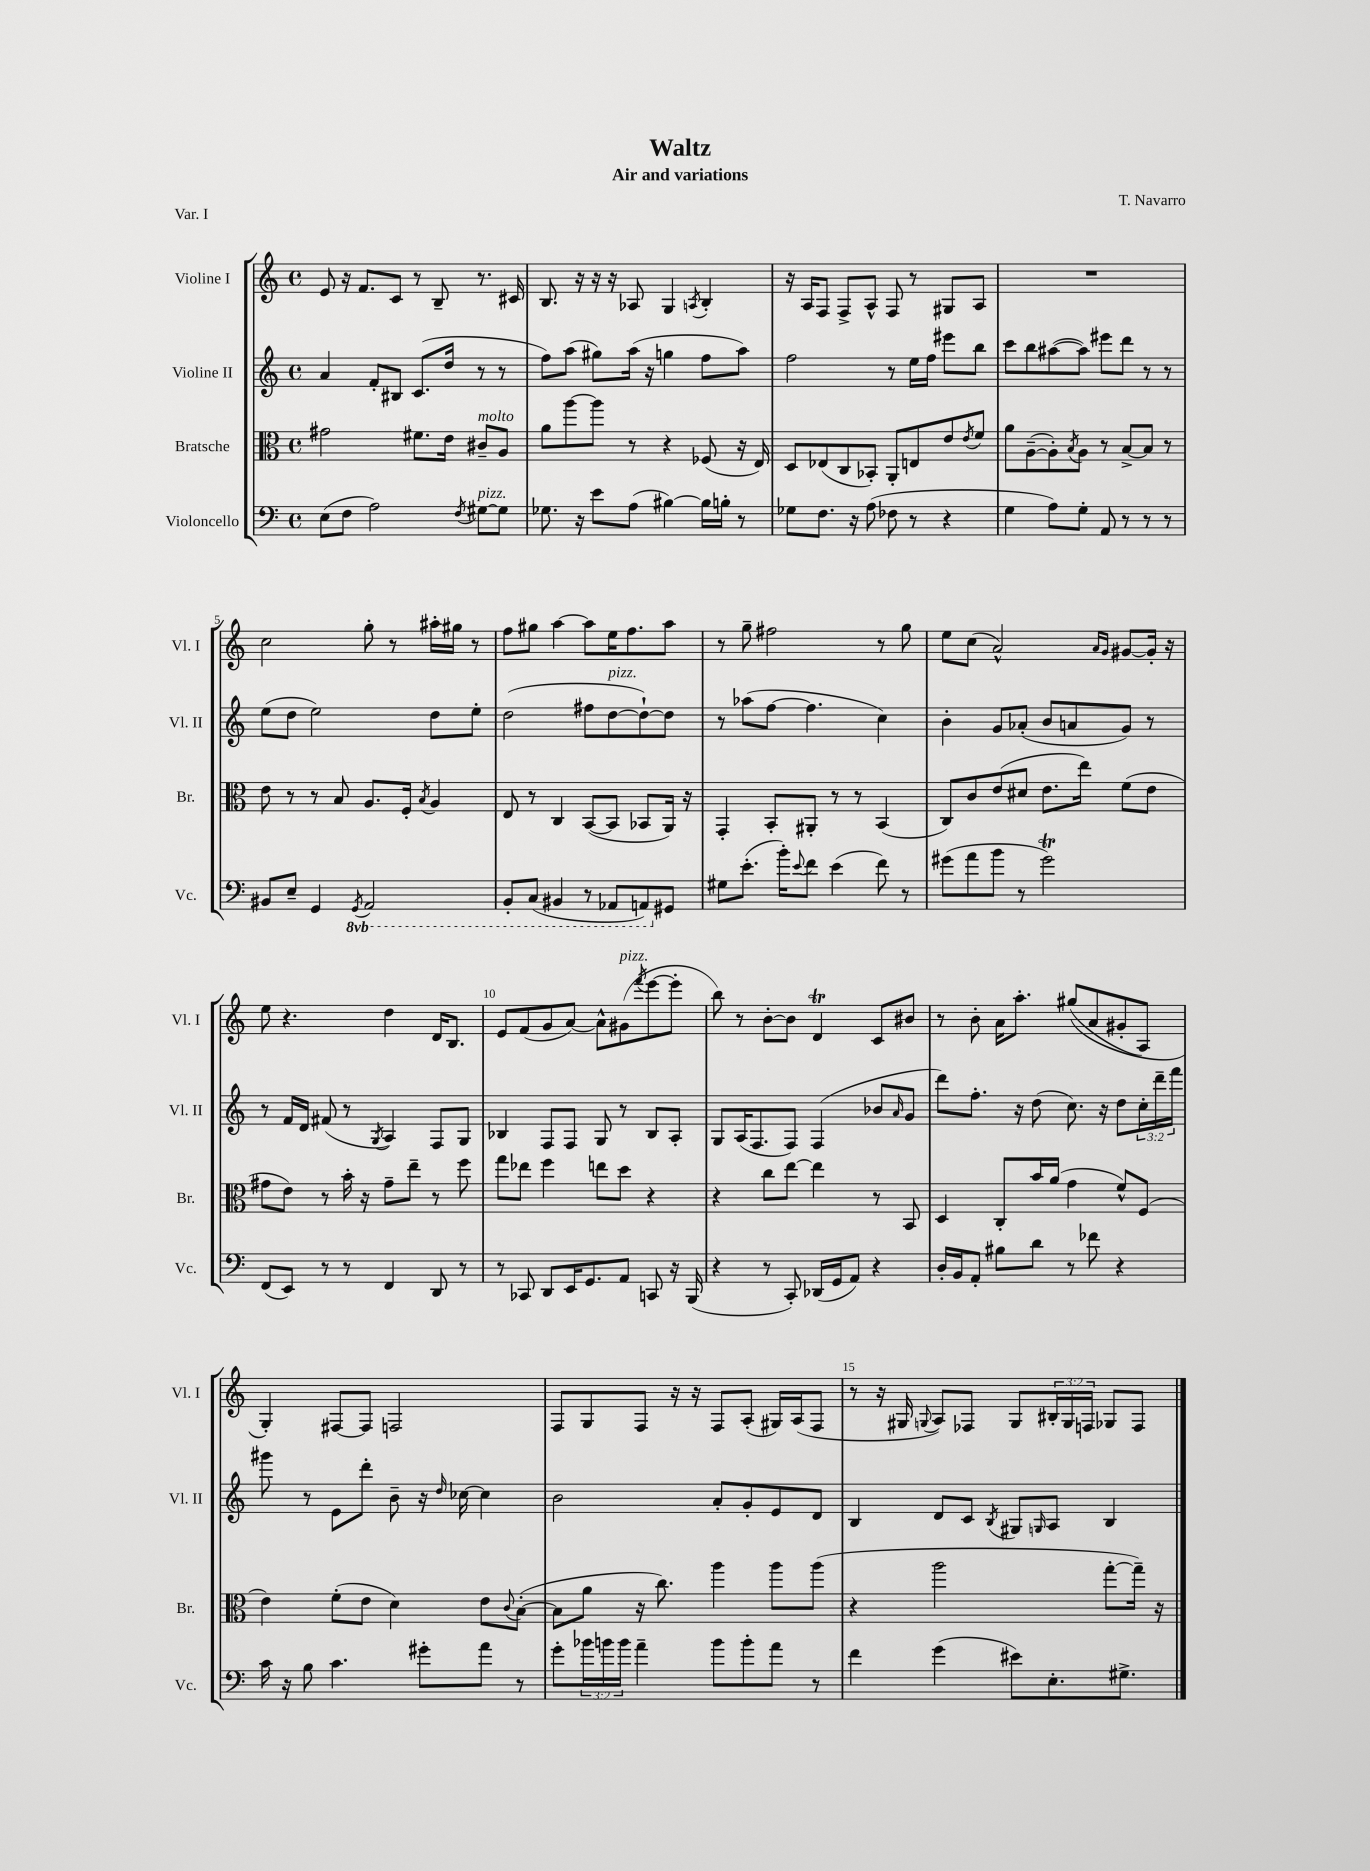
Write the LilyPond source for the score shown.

\header { title = "Waltz" composer = "T. Navarro" subtitle = "Air and variations" piece = "Var. I" }
<<
\new StaffGroup <<
\new Staff = "s0" \with { instrumentName = "Violine I" shortInstrumentName = "Vl. I" } {
    \clef treble \key c \major \defaultTimeSignature \time 4/4 \override Staff.TupletNumber.text = #tuplet-number::calc-fraction-text
    e'8 r16 f'8. c'8 r8 b8-- r8. cis'16 |
    b8. r16 r16 r16 aes8 g4 \acciaccatura { a8 } b4-. |
    r16 a16 f8 f8-> a8-^ f8 r8 gis8 a8 |
    R1 |
    c''2 g''8-. r8 ais''16-. gis''16 r8 |
    f''8 gis''8 a''4~ a''8 e''16 f''8. a''8 |
    r8 g''8-- fis''2 r8 g''8 |
    e''8 c''8( a'2-^) \grace { a'16 g'16 } gis'8~ gis'16-. r16 |
    e''8 r4. d''4 d'16 b8. |
    e'8 f'8( g'8 a'8~) a'8-^ gis'8^\markup { \italic "pizz." }( \acciaccatura { f'''8 } e'''8~ e'''8-. |
    b''8) r8 b'8~-. b'8 d'4\trill c'8 bis'8 |
    r8 b'8-. a'16 a''8.-. gis''8(\( a'8 gis'8-. a8) |
    g4-.\) fis8~ fis8 f2 |
    f8 g8 f8 r16 r16 f8 a8-.( gis16) a16( f8 |
    r8 r16 gis16 \appoggiatura { g8 } a8) fes8 g8 \tuplet 3/2 { bis16-. g16 f16 } ges8 f8 \bar "|." |
}
\new Staff = "s1" \with { instrumentName = "Violine II" shortInstrumentName = "Vl. II" } {
    \clef treble \key c \major \defaultTimeSignature \time 4/4 \override Staff.TupletNumber.text = #tuplet-number::calc-fraction-text
    a'4 f'8-. bis8 c'8.( d''16 r8 r8 |
    f''8) a''8( gis''8) a''16( r16 g''4 f''8 a''8) |
    f''2 r8 e''16 f''16 eis'''8 b''8 |
    c'''8 b''8 ais''8~( ais''8) eis'''8 d'''8 r8 r8 |
    e''8( d''8 e''2) d''8 e''8-. |
    d''2( fis''8 d''8~^\markup { \italic "pizz." } d''8~-!) d''8 |
    r8 aes''8( f''8~ f''4. c''4) |
    b'4-. g'8 aes'8-.( b'8 a'8 g'8) r8 |
    r8 f'16 d'16 fis'8( r8 \acciaccatura { g8 } a4) f8 g8 |
    bes4 f8 f8 g8 r8 bes8 a8-. |
    g8 a16( f8. f8) f4( bes'8 \grace { a'16 } g'8 |
    d'''8) f''8.-. r16 d''8( c''8.) r16 d''8 \tuplet 3/2 { c''16-. d'''16-- f'''16 } |
    gis'''8 r8 e'8 d'''8-. b'8-- r16 \grace { d''16 } ces''16~ ces''4 |
    b'2 a'8-. g'8-. e'8 d'8 |
    b4 d'8 c'8 \acciaccatura { b8 } gis8 \grace { g16 } a8 b4 \bar "|." |
}
\new Staff = "s2" \with { instrumentName = "Bratsche" shortInstrumentName = "Br." } {
    \clef alto \key c \major \defaultTimeSignature \time 4/4
    gis'2 fis'8. e'16 cis'8--^\markup { \italic "molto" } a8 |
    a'8 a''8~ a''8 r8 r4 fes8( r16 e16) |
    d8 ees8( c8 bes,8-.) a,8-. e8 e'8 \acciaccatura { e'8 } f'8 |
    a'8 a8~--( a8-.) \acciaccatura { b8 } a8 r8 b8~-> b8 r8 |
    e'8 r8 r8 b8 a8. f16-. \acciaccatura { b8 } a4 |
    e8 r8 c4 b,8~( b,8 bes,8 a,16) r16 |
    g,4-. b,8-. ais,8-. r8 r8 b,4( |
    c8) c'8 e'8( dis'8 e'8. e''16) f'8( e'8 |
    gis'8 e'8) r8 b'16-. r16 gis'8-- e''8-- r8 f''8 |
    g''8 ees''8 f''4 e''8 d''8 r4 |
    r4 c''8 e''8~ e''4 r8 b,8 |
    d4 c8-. b'16 a'16( g'4 f'8-^) f8( |
    e'4) f'8-.( e'8 d'4) e'8 \appoggiatura { c'8 } b8~-.( |
    b8 a'8 r16 c''8.) a''4 a''8 a''8( |
    r4 a''2 g''8~-. g''16--) r16 \bar "|." |
}
\new Staff = "s3" \with { instrumentName = "Violoncello" shortInstrumentName = "Vc." } {
    \clef bass \key c \major \defaultTimeSignature \time 4/4 \override Staff.TupletNumber.text = #tuplet-number::calc-fraction-text \set Staff.ottavationMarkups = #ottavation-simple-ordinals
    e8( f8 a2) \acciaccatura { f8 } gis8~^\markup { \italic "pizz." } gis8 |
    ges8. r16 e'8 a8( bis4~) bis16 b16-. r8 |
    ges8 f8. r16 a8( fes8 r8 r4 |
    g4 a8) g8-. a,8 r8 r8 r8 |
    bis,8 e8-- g,4 \ottava #-1 \acciaccatura { g,,8 } a,,2 |
    b,,8-. c,8( bis,,4 r8 aes,,8 a,,8) \ottava #0 gis,8 |
    gis8 e'8.-.( b'16-.) \appoggiatura { e'8 } f'8 e'4( f'8) r8 |
    gis'8( a'8 b'8 r8 gis'2\trill) |
    f,8( e,8) r8 r8 f,4 d,8 r8 |
    r8 ces,8 d,8 e,16 g,8. a,8 c,8 r16 b,,16( |
    r4 r8 c,8-.) des,16( g,16 a,8) r4 |
    d16-. b,16 a,8-. bis8 d'8 r8 fes'8 r4 |
    c'16 r16 b8 c'4. gis'8-. a'8 r8 |
    g'8-. \tuplet 3/2 { bes'16 b'16 b'16 } a'4-- b'8 b'8-. a'8 r8 |
    f'4 g'4( eis'8) e8.-. gis8.-> \bar "|." |
}
>>
>>
\layout { \context { \Score \override BarNumber.break-visibility = ##(#f #t #t) barNumberVisibility = #(every-nth-bar-number-visible 5) } }
